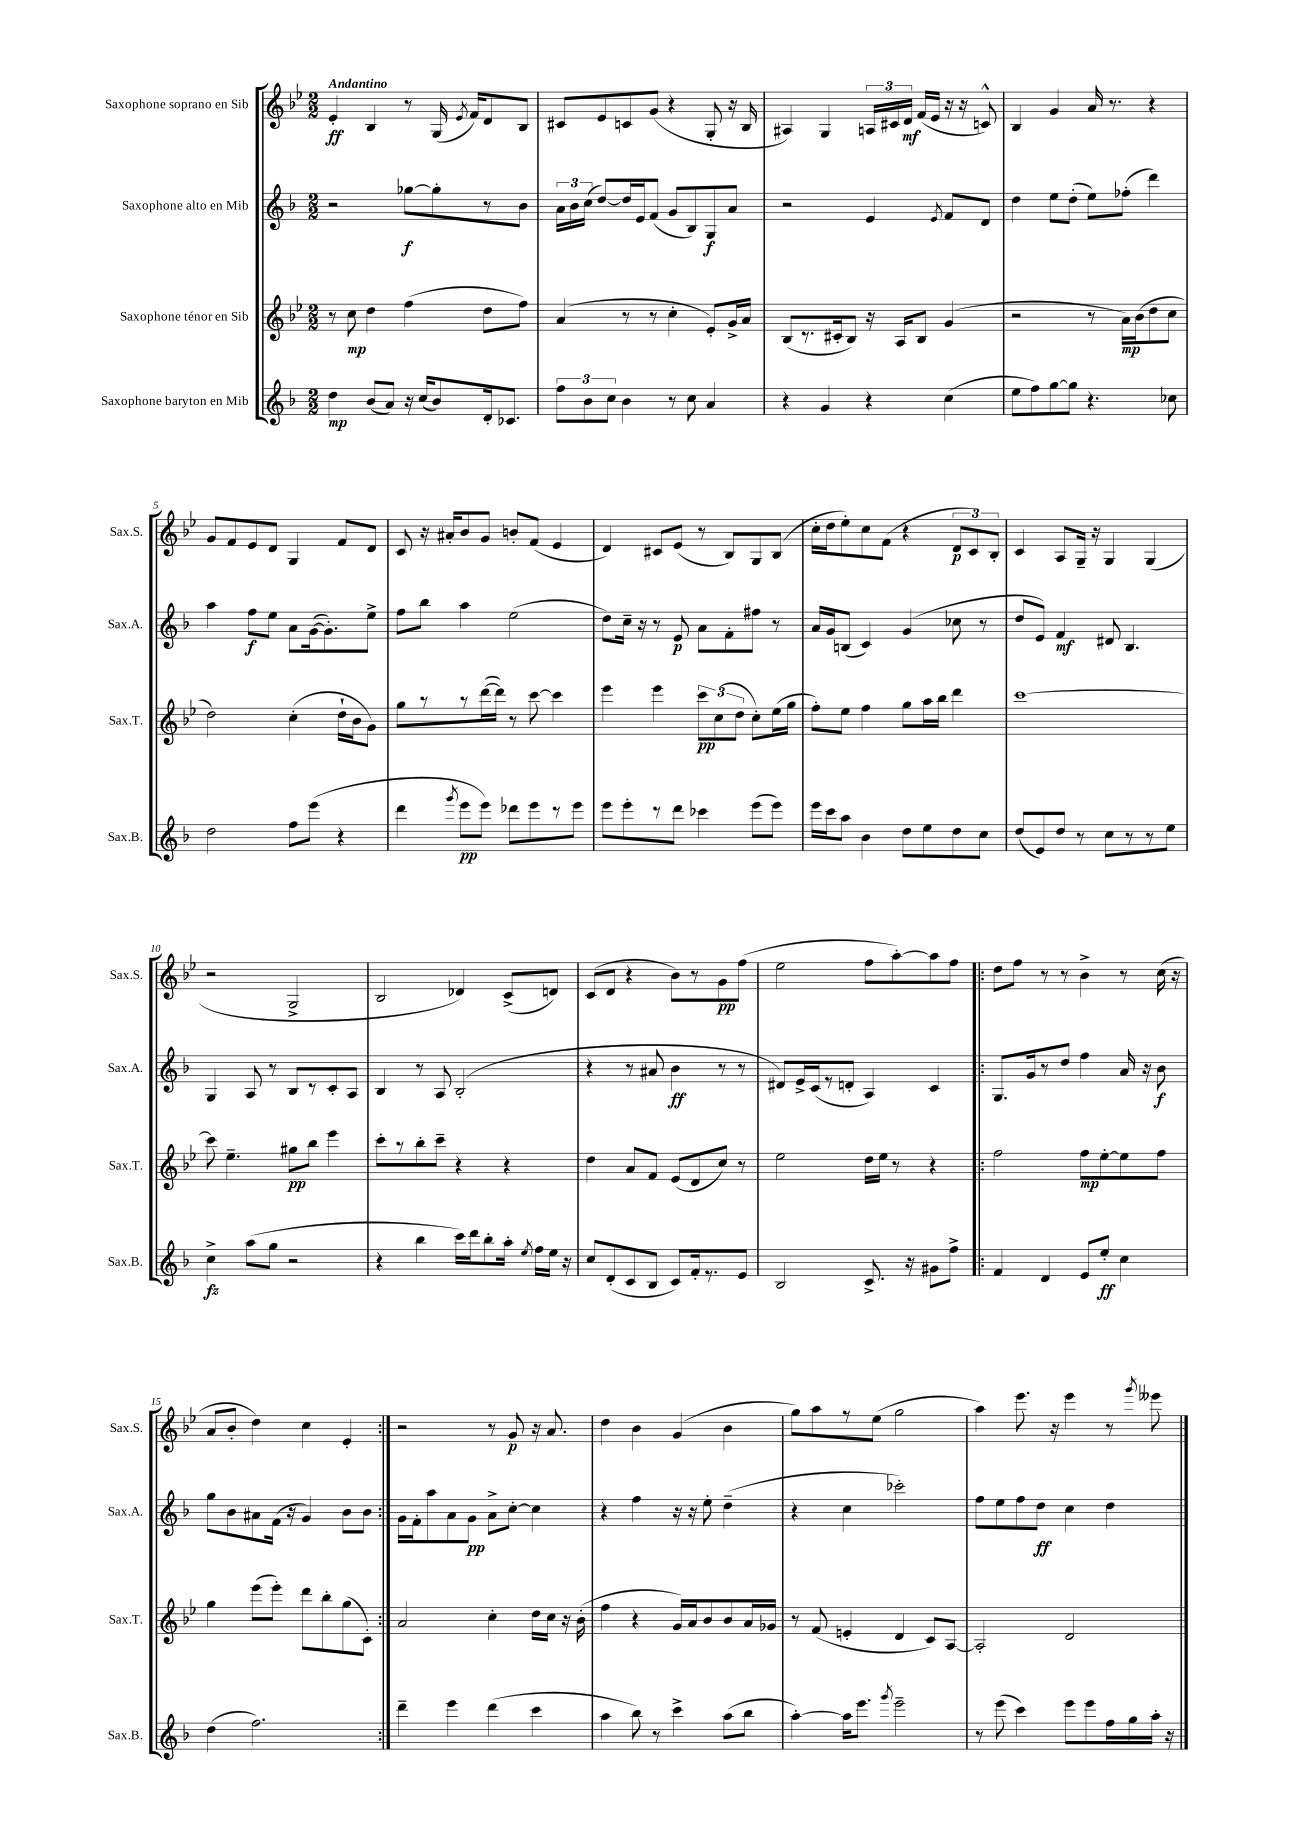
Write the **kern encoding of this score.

**kern	**dynam	**kern	**dynam	**kern	**dynam	**kern	**dynam
*part4	*part4	*part3	*part3	*part2	*part2	*part1	*part1
*staff4	*staff4	*staff3	*staff3	*staff2	*staff2	*staff1	*staff1
*I"Saxophone baryton en Mib	*	*I"Saxophone ténor en Sib	*	*I"Saxophone alto en Mib	*	*I"Saxophone soprano en Sib	*
*I'Sax.B.	*	*I'Sax.T.	*	*I'Sax.A.	*	*I'Sax.S.	*
*clefG2	*	*clefG2	*	*clefG2	*	*clefG2	*
*k[b-]	*	*k[b-e-]	*	*k[b-]	*	*k[b-e-]	*
*M2/2	*	*M2/2	*	*M2/2	*	*M2/2	*
=1	=1	=1	=1	=1	=1	=1	=1
!	!	!	!	!	!	!LO:TX:a:B:t=Andantino	!
4dd\	mp	8r	.	2r	.	4e-'/	ff
.	.	8cc\	mp	.	.	.	.
(8b-/L	.	4dd\	.	.	.	4B-/	.
8a/J)	.	.	.	.	.	.	.
16r	.	(4ff\	.	[8gg-X\L	f	8r	.
(16cc/KL	.	.	.	.	.	.	.
8b-/)	.	.	.	8gg-'\]	.	(16G/	.
.	.	.	.	.	.	8qe-/	.
.	.	.	.	.	.	16f/KL)	.
16d'/k	.	8dd\L	.	8r	.	8d/	.
8.c-X/J	.	.	.	.	.	.	.
.	.	8ff\J)	.	8b-\J	.	8B-/J	.
=2	=2	=2	=2	=2	=2	=2	=2
12ff\L	.	(4a/	.	24a\LL	.	8c#X/L	.
.	.	.	.	24b-\	.	.	.
12b-\	.	.	.	(24cc\JJ	.	.	.
.	.	.	.	[8dd/L)	.	8e-/	.
12cc\J	.	.	.	.	.	.	.
4b-\	.	8r	.	16dd/L]	.	8cn/	.
.	.	.	.	16e/J	.	.	.
.	.	8r	.	(8f/J	.	(8g/J	.
8r	.	4cc'\	.	8g/L	.	4r	.
8cc\	.	.	.	8B-/)	.	.	.
4a/	.	8e-'/L)	.	8G/	f	8G'/	.
.	.	16g^/L	.	8a/J	.	16r	.
.	.	16a/JJ	.	.	.	16B-/	.
=3	=3	=3	=3	=3	=3	=3	=3
4r	.	(8B-/L	.	2r	.	4A#X/)	.
.	.	8.r	.	.	.	.	.
4g/	.	.	.	.	.	4G/	.
.	.	16c#X'/k	.	.	.	.	.
.	.	8B-/J)	.	.	.	.	.
4r	.	16r	.	4e/	.	24An/LL	.
.	.	.	.	.	.	24c#X/	.
.	.	16A/KL	.	.	.	.	.
.	.	.	.	.	.	24d/JJ	mf
.	.	8B-/J	.	.	.	(16f/LL	.
.	.	.	.	.	.	16e-/JJ	.
.	.	.	.	8qe/	.	.	.
(4cc\	.	(4g/	.	8f/L	.	16r	.
.	.	.	.	.	.	16r	.
.	.	.	.	8d/J	.	8cn^^/)	.
=4	=4	=4	=4	=4	=4	=4	=4
8ee\L	.	2r	.	4dd\	.	4B-/	.
8ff\)	.	.	.	.	.	.	.
[8gg\	.	.	.	8ee\L	.	4g/	.
8gg\J]	.	.	.	(8dd'\J	.	.	.
4.r	.	8r	.	8ee\L)	.	16a/	.
.	.	.	.	.	.	8.r	.
.	.	16a\LL)	mp	(8ff-X'\J	.	.	.
.	.	(16b-\J	.	.	.	.	.
.	.	8dd\	.	4ddd\)	.	4r	.
8cc-X\	.	8cc\J	.	.	.	.	.
!!LO:LB:g=z
=5	=5	=5	=5	=5	=5	=5	=5
2dd\	.	2dd\)	.	4aa\	.	8g/L	.
.	.	.	.	.	.	8f/	.
.	.	.	.	8ff\L	f	8e-/	.
.	.	.	.	8ee\J	.	8d/J	.
8ff\L	.	(4cc'\	.	8a\L	.	4G/	.
(8eee\J	.	.	.	([16g\k	.	.	.
.	.	.	.	8.g'\])	.	.	.
4r	.	16dd`\LL	.	.	.	8f/L	.
.	.	16b-\J	.	.	.	.	.
.	.	8g\J)	.	8ee^\J	.	8d/J	.
=6	=6	=6	=6	=6	=6	=6	=6
4ddd\	.	8gg\L	.	8ff\L	.	8c/	.
.	.	8r	.	8bb-\J	.	16r	.
.	.	.	.	.	.	16a#X'/KL	.
8qggg/	.	.	.	.	.	.	.
8eee\L	pp	8r	.	4aa\	.	8b-/	.
8eee\J)	.	([16ddd\L	.	.	.	8g/J	.
.	.	16ddd\JJ])	.	.	.	.	.
8ddd-X\L	.	8r	.	(2ee\	.	8bn'/L	.
8eee\	.	[8ccc\	.	.	.	(8f/J	.
8r	.	4ccc\]	.	.	.	4e-/	.
8eee\J	.	.	.	.	.	.	.
=7	=7	=7	=7	=7	=7	=7	=7
8eee\L	.	4eee-\	.	8dd\L)	.	4d/)	.
8eee'\	.	.	.	16cc~\Jk	.	.	.
.	.	.	.	16r	.	.	.
8r	.	4eee-\	.	8r	.	8c#X/L	.
8ddd\J	.	.	.	8e/	p	(8e-/J	.
4ccc-X\	.	12ccc\L	pp	8a\L	.	8r	.
.	.	(12cc\	.	.	.	.	.
.	.	.	.	8f'\	.	8B-/L)	.
.	.	12dd\J	.	.	.	.	.
(8eee\L	.	8cc'\L)	.	8ff#X\J	.	8G/	.
8eee\J)	.	(16ee-\L	.	8r	.	(8B-/J	.
.	.	16gg\JJ	.	.	.	.	.
=8	=8	=8	=8	=8	=8	=8	=8
16eee\LL	.	8ff'\L)	.	16a/LL	.	16cc'\LL	.
16ccc\J	.	.	.	16g/J	.	16dd\J	.
8aa\J	.	8ee-\J	.	(8Bn/J	.	8ee-'\)	.
4b-\	.	4ff\	.	4c/)	.	8cc\	.
.	.	.	.	.	.	(8f\J	.
8dd\L	.	8gg\L	.	(4g/	.	4r	.
8ee\	.	16aa\L	.	.	.	.	.
.	.	16bb-\JJ	.	.	.	.	.
8dd\	.	4ddd\	.	8cc-X\	.	12d/L	p
.	.	.	.	.	.	12c/)	.
8cc\J	.	.	.	8r	.	.	.
.	.	.	.	.	.	12B-'/J	.
=9	=9	=9	=9	=9	=9	=9	=9
(8dd/L	.	[1ccc	.	8dd/L	.	4c/	.
8e/)	.	.	.	8e/J)	.	.	.
8dd/J	.	.	.	4f/	mf	8A/L	.
8r	.	.	.	.	.	16G~/Jk	.
.	.	.	.	.	.	16r	.
8cc\L	.	.	.	8d#X/	.	4G/	.
8r	.	.	.	4.B-/	.	.	.
8r	.	.	.	.	.	(4G/	.
8ee\J	.	.	.	.	.	.	.
!!LO:LB:g=z
=10	=10	=10	=10	=10	=10	=10	=10
4cc^\	fz	8ccc\]	.	4G/	.	2r	.
.	.	4.ee-~\	.	.	.	.	.
(8aa\L	.	.	.	8A/	.	.	.
8gg\J	.	.	.	8r	.	.	.
2r	.	8gg#X\L	pp	8B-/L	.	2G^/	.
.	.	8bb-\J	.	8r	.	.	.
.	.	4eee-\	.	8c'/	.	.	.
.	.	.	.	8A/J	.	.	.
=11	=11	=11	=11	=11	=11	=11	=11
4r	.	8ccc'\L	.	4B-/	.	2B-/	.
.	.	8r	.	.	.	.	.
4bb-\	.	8bb-'\	.	8r	.	.	.
.	.	8ccc~\J	.	8A/	.	.	.
16ccc\LL)	.	4r	.	(2B-'/	.	4d-X/)	.
16ddd\J	.	.	.	.	.	.	.
8bb-'\	.	.	.	.	.	.	.
16aa'\Jk	.	4r	.	.	.	(8c^/L	.
8qee/	.	.	.	.	.	.	.
16ff\LL	.	.	.	.	.	.	.
16ee\JJ	.	.	.	.	.	8dn/J)	.
16r	.	.	.	.	.	.	.
=12	=12	=12	=12	=12	=12	=12	=12
8cc/L	.	4dd\	.	4r	.	(8c/L	.
(8d'/	.	.	.	.	.	8d/J	.
8c/	.	8a/L	.	8r	.	4r	.
8B-/J	.	8f/J	.	8a#X/	.	.	.
8c/L)	.	(8e-/L	.	4b-\	ff	8b-\L)	.
16f'/k	.	8d/	.	.	.	8r	.
8.r	.	.	.	.	.	.	.
.	.	8cc/J)	.	8r	.	8g\	pp
8e/J	.	8r	.	8r	.	(8ff\J	.
=13	=13	=13	=13	=13	=13	=13	=13
2B-/	.	2ee-\	.	8d#X/L)	.	2ee-\	.
.	.	.	.	16e^/L	.	.	.
.	.	.	.	(16c/J	.	.	.
.	.	.	.	8r	.	.	.
.	.	.	.	8dn'/J	.	.	.
8.c^/	.	16dd\LL	.	4A/)	.	8ff\L	.
.	.	16ee-\JJ	.	.	.	.	.
.	.	8r	.	.	.	[8aa'\)	.
16r	.	.	.	.	.	.	.
8g#X\L	.	4r	.	4c/	.	8aa\]	.
8ff^\J	.	.	.	.	.	8ff\J	.
=14!|:	=14!|:	=14!|:	=14!|:	=14!|:	=14!|:	=14!|:	=14!|:
4f/	.	2ff\	.	8.G/L	.	8dd\L	.
.	.	.	.	.	.	8ff\J	.
.	.	.	.	16g/k	.	.	.
4d/	.	.	.	8r	.	8r	.
.	.	.	.	8dd/J	.	8r	.
8e/L	.	8ff\L	mp	4ff\	.	4b-^\	.
8ee'/J	ff	[8ee-'\	.	.	.	.	.
4cc\	.	8ee-\]	.	16a/	.	8r	.
.	.	.	.	16r	.	.	.
.	.	8ff\J	.	8b-\	f	(16cc\	.
.	.	.	.	.	.	16r	.
!!LO:LB:g=z
=15	=15	=15	=15	=15	=15	=15	=15
(4dd\	.	4gg\	.	8gg\L	.	8a/L	.
.	.	.	.	8b-\	.	8b-'/J	.
2.ff\)	.	(8eee-\L	.	8a#X\	.	4dd\)	.
.	.	8eee-'\J)	.	(16f\Jk	.	.	.
.	.	.	.	16r	.	.	.
.	.	8ddd\L	.	4g/)	.	4cc\	.
.	.	8bb-'\	.	.	.	.	.
.	.	(8gg\	.	8b-\L	.	4e-'/	.
.	.	8c'\J)	.	8b-\J	.	.	.
=16:|!	=16:|!	=16:|!	=16:|!	=16:|!	=16:|!	=16:|!	=16:|!
4ddd~\	.	2a/	.	16g\LL	.	2r	.
.	.	.	.	16f'\J	.	.	.
.	.	.	.	8aa\	.	.	.
4eee\	.	.	.	8a\	.	.	.
.	.	.	.	8g\J	pp	.	.
(4ddd\	.	4cc'\	.	8a^\L	.	8r	.
.	.	.	.	[8cc'\J	.	8g/	p
4ccc\	.	16dd\LL	.	4cc\]	.	16r	.
.	.	16cc\JJ	.	.	.	8.a/	.
.	.	16r	.	.	.	.	.
.	.	(16b-'\	.	.	.	.	.
=17	=17	=17	=17	=17	=17	=17	=17
4aa\	.	4ff\	.	4r	.	4dd\	.
8bb-\)	.	4r	.	4ff\	.	4b-\	.
8r	.	.	.	.	.	.	.
4ccc^\	.	16g/LL)	.	16r	.	(4g/	.
.	.	16a/J	.	16r	.	.	.
.	.	8b-/	.	8ee'\	.	.	.
(8aa\L	.	8b-/	.	(4dd~\	.	4b-\	.
8bb-\J	.	16a/L	.	.	.	.	.
.	.	16g-X/JJ	.	.	.	.	.
=18	=18	=18	=18	=18	=18	=18	=18
[4aa'\)	.	8r	.	4r	.	8gg\L)	.
.	.	(8f/	.	.	.	8aa\	.
16aa\KL]	.	4en'/	.	4cc\	.	8r	.
8.eee\J	.	.	.	.	.	.	.
.	.	.	.	.	.	(8ee-\J	.
8qggg/	.	.	.	.	.	.	.
2eee~\	.	4d/	.	2ccc-X'\)	.	2gg\	.
.	.	8c/L)	.	.	.	.	.
.	.	[8A/J	.	.	.	.	.
=19	=19	=19	=19	=19	=19	=19	=19
8r	.	2A'/]	.	8ff\L	.	4aa\)	.
(8eee\	.	.	.	8ee\	.	.	.
4ccc\)	.	.	.	8ff\	.	8.eee-\	.
.	.	.	.	8dd\J	ff	.	.
.	.	.	.	.	.	16r	.
8eee\L	.	2d/	.	4cc\	.	4eee-\	.
8eee\	.	.	.	.	.	.	.
16ff\L	.	.	.	4dd\	.	8r	.
16gg\	.	.	.	.	.	.	.
.	.	.	.	.	.	8qggg/	.
16aa'\JJ	.	.	.	.	.	8eee--X\	.
16r	.	.	.	.	.	.	.
==	==	==	==	==	==	==	==
*-	*-	*-	*-	*-	*-	*-	*-
